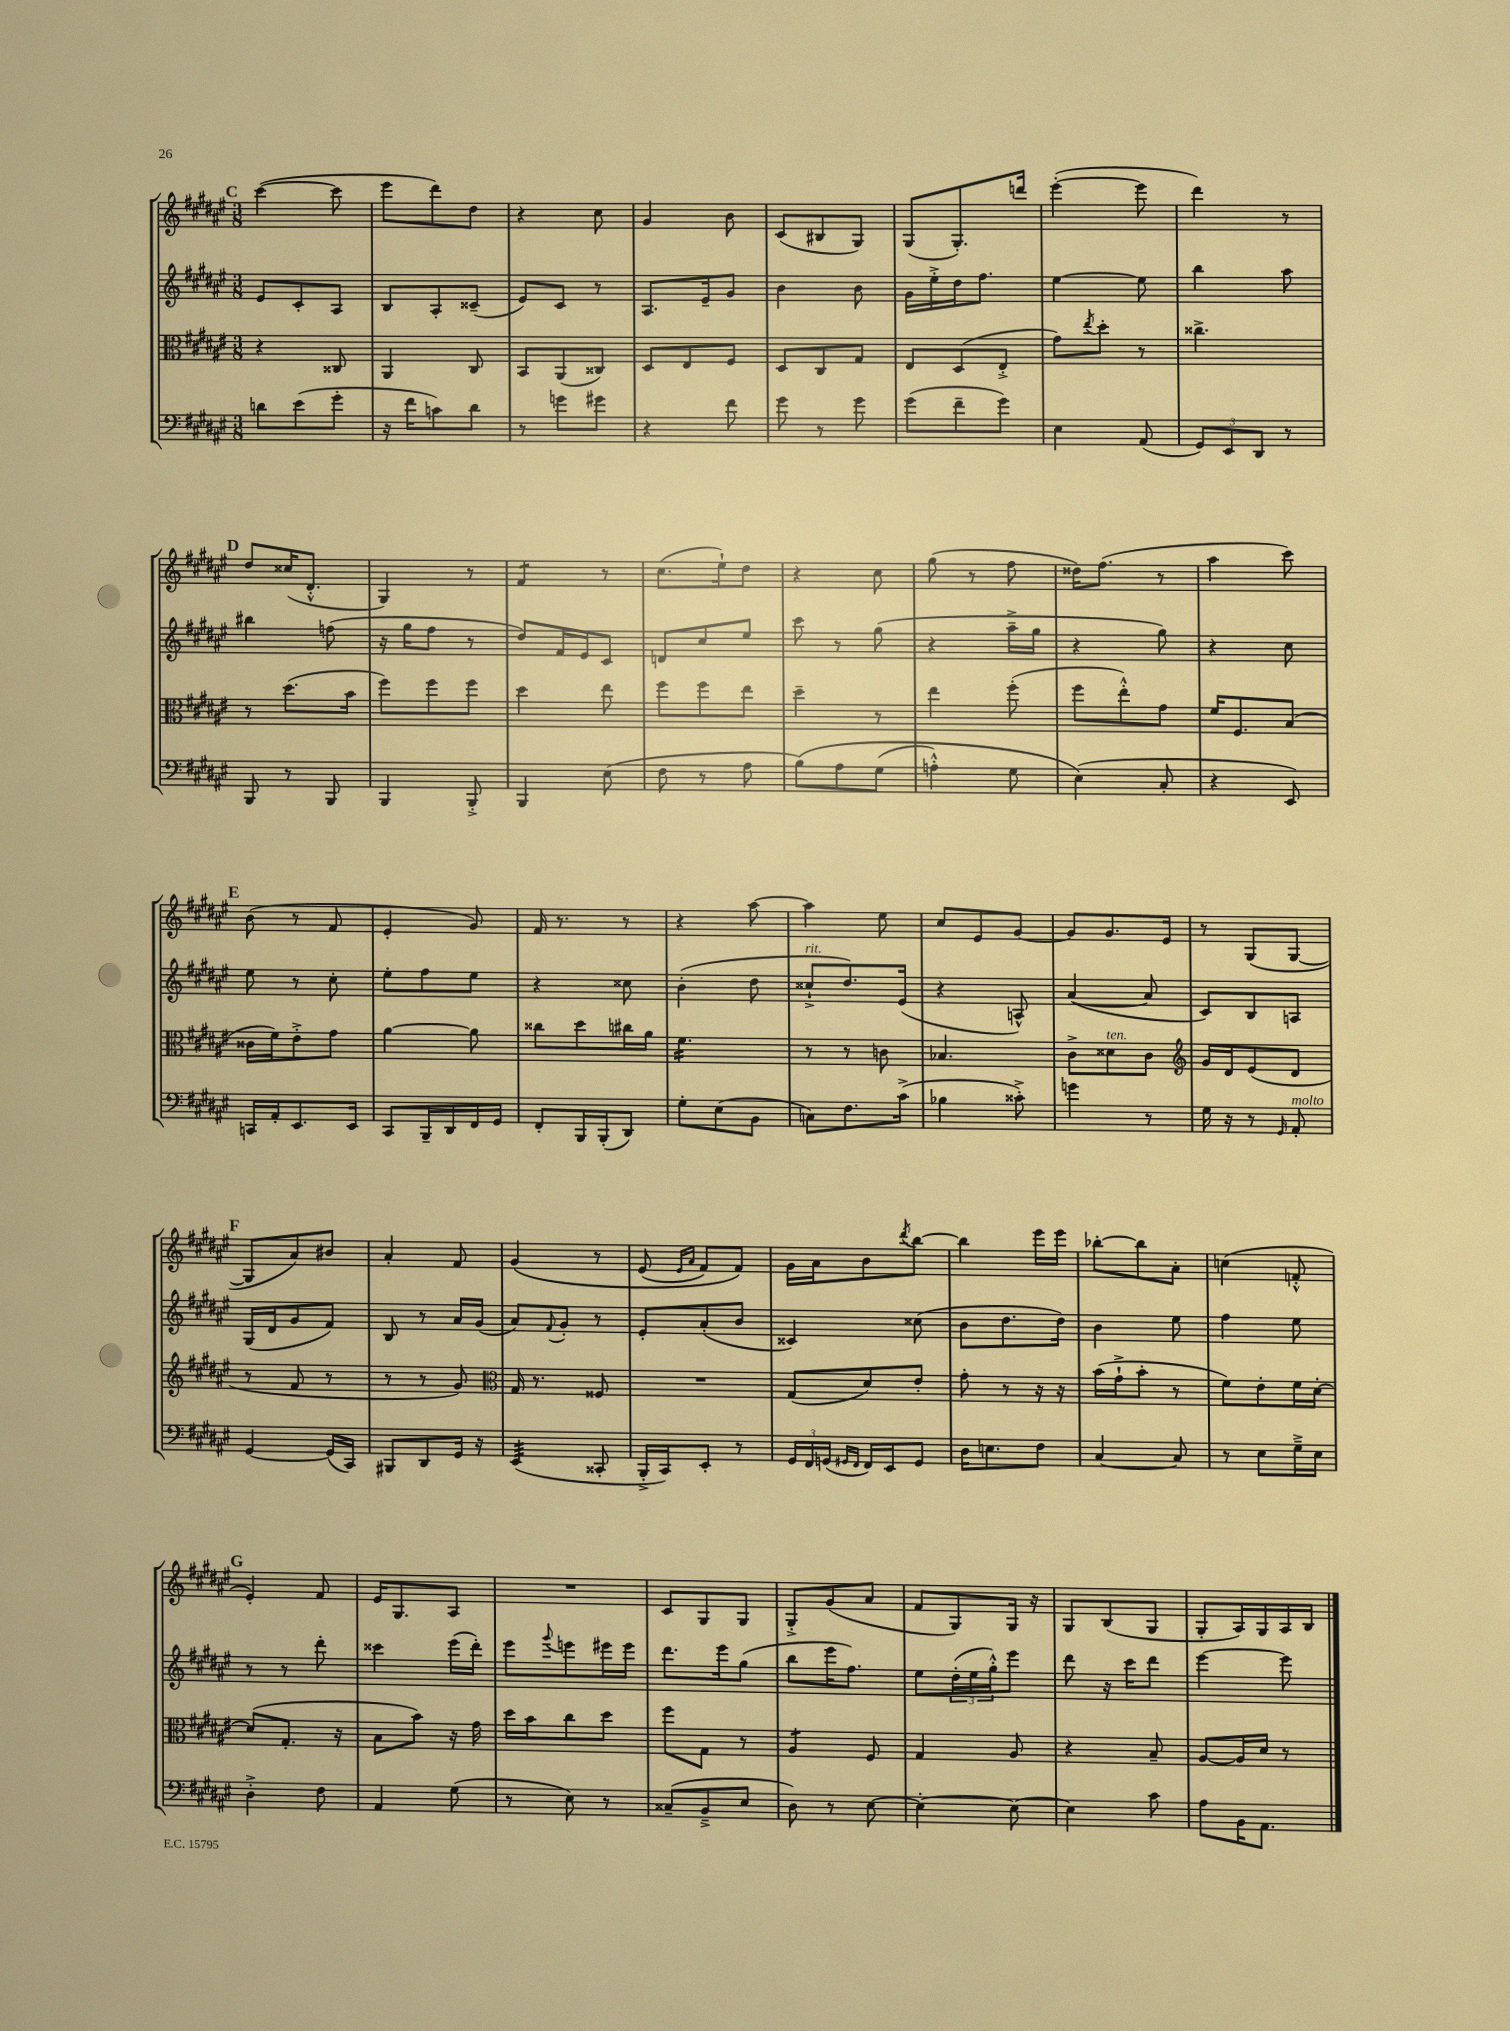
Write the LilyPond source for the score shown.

<<
\new StaffGroup <<
\new Staff = "s0" {
    \clef treble \key fis \major \numericTimeSignature \time 3/8
    \mark \markup { \bold "C" } cis'''4~( cis'''8 |
    eis'''8 dis'''8) dis''8 |
    r4 cis''8 |
    gis'4 b'8 |
    cis'8( bis8 gis8) |
    gis8( gis8.-.) d'''16 |
    eis'''4~-.( eis'''8 |
    dis'''4) r8 |
    \mark \markup { \bold "D" } dis''8 cisis''16( dis'8.-.-^ |
    gis4) r8 |
    fis'4:8 r8 |
    cis''8.( eis''16-!) dis''8 |
    r4 cis''8 |
    gis''8( r8 fis''8 |
    disis''16) fis''8.( r8 |
    ais''4 cis'''8) |
    \mark \markup { \bold "E" } b'8( r8 fis'8 |
    eis'4-. gis'8) |
    fis'16 r8. r8 |
    r4 ais''8~ |
    ais''4 eis''8 |
    cis''8 eis'8 gis'8~ |
    gis'8 gis'8. eis'16 |
    r8 gis8( gis8~ |
    \mark \markup { \bold "F" } gis8 ais'8) bis'8 |
    ais'4-. fis'8 |
    gis'4\( r8 |
    eis'8( \grace { eis'16 ais'16 } fis'8) fis'8\) |
    gis'16 ais'16 b'8 \acciaccatura { dis'''8 } b''8~ |
    b''4 eis'''16 eis'''16 |
    bes''8~-. bes''8 ais'8-. |
    c''4( f'8-.-^ |
    \mark \markup { \bold "G" } eis'4-.) fis'8 |
    eis'16 gis8. ais8 |
    R4. |
    cis'8 gis8 gis8 |
    gis8-.-> gis'8( ais'8 |
    fis'8 gis8) gis16 r16 |
    gis8 b8( gis8 |
    gis8-. ais16) gis16 ais16 b16 \bar "|." |
}
\new Staff = "s1" {
    \clef treble \key fis \major \numericTimeSignature \time 3/8
    \mark \markup { \bold "C" } eis'8 cis'8-. ais8 |
    b8 ais8-. cisis'8--( |
    eis'8) cis'8 r8 |
    ais8. eis'16-- gis'8 |
    b'4 b'8 |
    gis'16 eis''16-.-> dis''16 fis''8. |
    eis''4~ eis''8 |
    b''4 ais''8 |
    \mark \markup { \bold "D" } bis''4 f''8( |
    r16 gis''16 fis''8 r8 |
    dis''8) fis'16 eis'16 cis'8 |
    d'8 cis''8 eis''8 |
    cis'''8 r8 gis''8( |
    r4 ais''16---> gis''16 |
    r4 gis''8) |
    r4 cis''8 |
    \mark \markup { \bold "E" } eis''8 r8 cis''8-. |
    eis''8-. fis''8 eis''8 |
    r4 cisis''8 |
    b'4-.( dis''8 |
    cisis''8-!->^\markup { \italic "rit." } dis''8.) eis'16( |
    r4 a8-^) |
    ais'4~( ais'8 |
    cis'8) b8 a8 |
    \mark \markup { \bold "F" } gis16( dis'16 gis'8 fis'8) |
    b8 r8 ais'16 gis'16( |
    ais'8) \appoggiatura { fis'8 } gis'8-. r8 |
    eis'8-. ais'8-.( b'8 |
    cisis'4) cisis''8( |
    b'8 dis''8. dis''16) |
    b'4 eis''8 |
    fis''4 eis''8 |
    \mark \markup { \bold "G" } r8 r8 dis'''8-. |
    cisis'''4 eis'''16( dis'''16-.) |
    eis'''8 \appoggiatura { gis'''8 } e'''8 eis'''16 eis'''16 |
    dis'''8. eis'''16 gis''8( |
    b''8 eis'''16 fis''8.) |
    eis''8 \tuplet 3/2 { dis''16-.( eis''16 gis''16-.-^) } eis'''8 |
    dis'''8 r16 cis'''16 dis'''8 |
    eis'''4~ eis'''8 \bar "|." |
}
\new Staff = "s2" {
    \clef alto \key fis \major \numericTimeSignature \time 3/8
    \mark \markup { \bold "C" } r4 cisis8 |
    ais,4 cis8 |
    b,8 ais,8( cisis8) |
    dis8 eis8 fis8 |
    dis8 cis8 gis8 |
    eis8 dis8( eis8-.-> |
    gis'8) \acciaccatura { eis''8 } dis''8-. r8 |
    cisis''4.-> |
    \mark \markup { \bold "D" } r8 dis''8.( b'16 |
    fis''8) fis''8 fis''8 |
    dis''4 eis''8 |
    fis''8 fis''8 eis''8 |
    dis''4-- r8 |
    eis''4 fis''8-.( |
    fis''8 eis''8-.-^) gis'8 |
    fis'16 fis8. b8( |
    \mark \markup { \bold "E" } cisis'16 fis'16) eis'8-.-> gis'8 |
    ais'4~ ais'8 |
    cisis''8 dis''8 cis''16 ais'16 |
    fis'4.:16 |
    r8 r8 c'8 |
    bes4. |
    cis'8-> disis'8^\markup { \italic "ten." } cis'8 |
    \clef treble gis'16 dis'16 eis'8( dis'8 |
    \mark \markup { \bold "F" } r8 fis'8 r8 |
    r8 r8 gis'8) |
    \clef alto gis16 r8. fisis8 |
    R4. |
    gis8( dis'8) eis'8-. |
    gis'8-. r8 r16 r16 |
    b'16( gis'16-!-> b'8-. r8 |
    fis'8) eis'8-. fis'16 dis'16~-. |
    \mark \markup { \bold "G" } dis'8( gis8.-. r16 |
    b8 b'8) r16 gis'16 |
    dis''16 b'16 cis''8 dis''8 |
    fis''8 gis8 r8 |
    ais4:8 fis8 |
    gis4 ais8 |
    r4 b8-- |
    ais8~ ais16 dis'16 r8 \bar "|." |
}
\new Staff = "s3" {
    \clef bass \key fis \major \numericTimeSignature \time 3/8
    \mark \markup { \bold "C" } d'8 eis'8( gis'8-. |
    r16 fis'16 c'8) dis'8 |
    r8 g'8 gis'8 |
    r4 fis'8 |
    gis'8 r8 gis'8 |
    gis'8( fis'8-- gis'8) |
    eis4 ais,8( |
    \tuplet 3/2 { gis,8) eis,8 dis,8 } r8 |
    \mark \markup { \bold "D" } b,,8 r8 b,,8 |
    b,,4 b,,8-.-> |
    b,,4 eis8( |
    fis8 r8 ais8 |
    b8)\( ais8 gis8( |
    a4-.-^) gis8 |
    eis4(\) cis8-. |
    r4 eis,8) |
    \mark \markup { \bold "E" } c,16 ais,16-. eis,8. eis,16 |
    cis,8 b,,16-- dis,16 fis,16 gis,16 |
    fis,8-. b,,16 b,,16-.( dis,8) |
    gis8-. eis8( b,8 |
    c8) fis8. cis'16->( |
    bes4 cisis'8-.->) |
    g'4 r8 |
    gis16 r16 r8 \grace { gis,16 } ais,8-.^\markup { \italic "molto" } |
    \mark \markup { \bold "F" } gis,4~ gis,16( cis,16) |
    bis,,8 dis,8 gis,16 r16 |
    eis,4:32( cisis,8-. |
    b,,16-.-> cis,16) eis,8-. r8 |
    \tuplet 3/2 { gis,16 fis,16 g,16( } \grace { gis,16 fis,16 } fis,16) eis,16 gis,8 |
    dis16 e8. fis8 |
    cis4~ cis8 |
    r8 eis8 gis16---> eis16 |
    \mark \markup { \bold "G" } dis4-.-> fis8 |
    ais,4 gis8( |
    r8 eis8) r8 |
    cisis8--( b,8---> eis8 |
    dis8) r8 eis8~ |
    eis4~-. eis8~ |
    eis4 cis'8 |
    ais8 b,16 ais,8. \bar "|." |
}
>>
>>
\layout { \context { \Score \remove "Bar_number_engraver" } }
